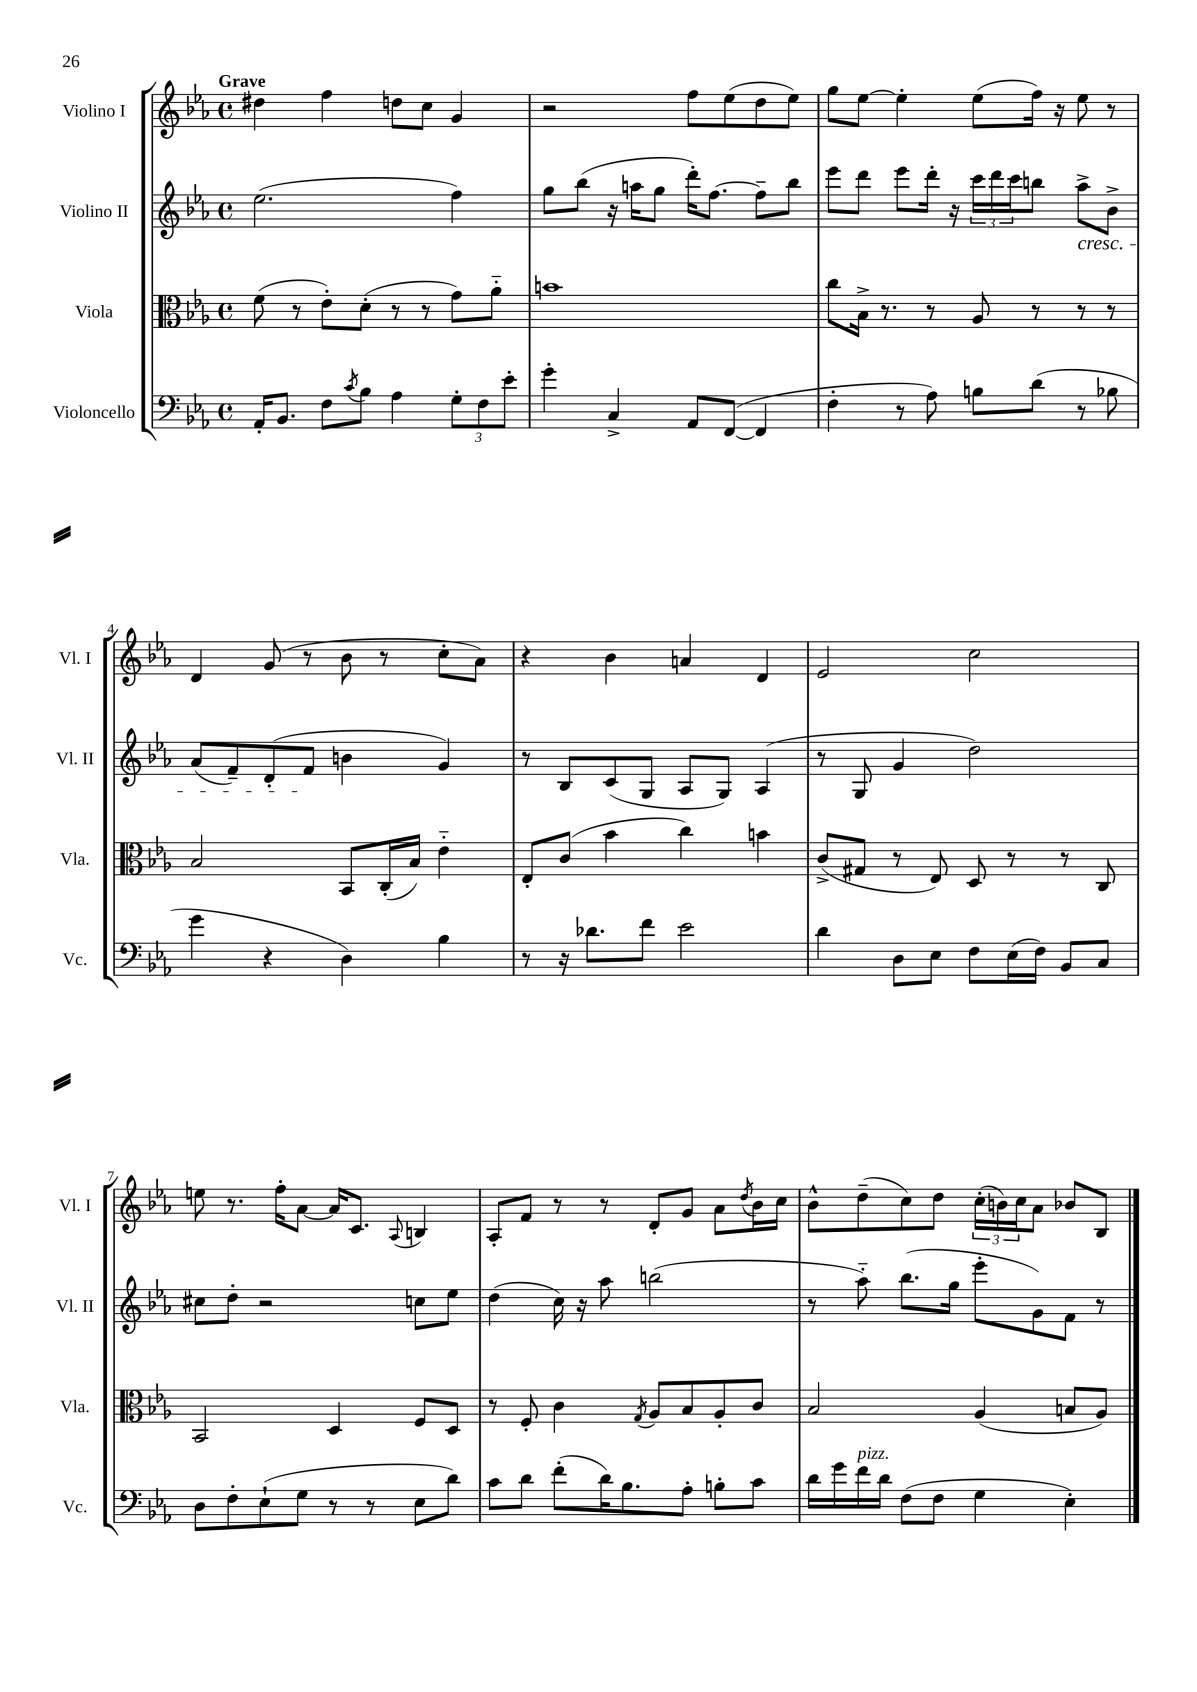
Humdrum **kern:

**kern	**kern	**kern	**kern
*staff4	*staff3	*staff2	*staff1
*clefF4	*clefC3	*clefG2	*clefG2
*k[b-e-a-]	*k[b-e-a-]	*k[b-e-a-]	*k[b-e-a-]
*M4/4	*M4/4	*M4/4	*M4/4
*met(c)	*met(c)	*met(c)	*met(c)
16AA-'	(8f	(2.ee-	4dd#
8.BB-	.	.	.
.	8r	.	.
8F	8e-')	.	4ff
8qc	.	.	.
8B-	(8d'	.	.
4A-	8r	.	8dd
.	8r	.	8cc
12G'	8g)	4ff)	4g
12F	.	.	.
.	8a-'~	.	.
12e-'	.	.	.
=	=	=	=
4g'	1b	8gg	2r
.	.	(8bb-	.
4C^	.	16r	.
.	.	16aa	.
.	.	8gg	.
8AA-	.	16ddd')	8ff
.	.	[8.ff	.
([8FF	.	.	(8ee-
4FF]	.	8ff~]	8dd
.	.	8bb-	8ee-)
=	=	=	=
4F'	8cc	8eee-	8gg
.	16B-^	8ddd	[8ee-
.	8.r	.	.
8r	.	8eee-	4ee-']
8A-)	8r	16ddd'	.
.	.	16r	.
8B	8A-	24ccc	(8ee-
.	.	24ddd	.
.	.	24ccc	.
(8d	8r	8bb	16ff)
.	.	.	16r
8r	8r	8aa-^	8ee-
8B-	8r	8b-^	8r
=	=	=	=
4g	2B-	(8a-	4d
.	.	8f~)	.
4r	.	(8d'	(8g
.	.	8f	8r
4D)	8BB-	4b	8b-
.	(16C'	.	8r
.	16B-)	.	.
4B-	4e-'~	4g)	8cc'
.	.	.	8a-)
=	=	=	=
8r	8E-'	8r	4r
16r	(8c	8B-	.
8.d-	.	.	.
.	4b-	(8c	4b-
8f	.	8G	.
2e-	4cc)	8A-	4a
.	.	8G)	.
.	4b	(4A-	4d
=	=	=	=
4d	(8c^	8r	2e-
.	8G#	8G	.
8D	8r	4g	.
8E-	8E-)	.	.
8F	8D	2dd)	2cc
(16E-	8r	.	.
16F)	.	.	.
8BB-	8r	.	.
8C	8C	.	.
=	=	=	=
8D	2BB-	8cc#	8ee
8F'	.	8dd'	8.r
(8E-`	.	2r	.
.	.	.	16ff'
8G	.	.	[8a-
8r	4D	.	16a-]
.	.	.	8.c
8r	.	.	.
.	.	.	8qqA-
8E-	8F	8cc	4B
8d)	8D	8ee-	.
=	=	=	=
8c	8r	(4dd	8A-'
8d	8F'	.	8f
(8f'	4c	16cc)	8r
.	.	16r	.
16d)	.	8aa-	8r
8.B-	.	.	.
.	8qG	.	.
.	8A-	(2bb	8d'
8A-'	8B-	.	8g
8B'	8A-'	.	8a-
.	.	.	8qdd
8c	8c	.	16b-
.	.	.	16cc
=	=	=	=
16d	2B-	8r	8b-^^
16g	.	.	.
16f	.	8aa-'~)	(8dd~
16d	.	.	.
(8F	.	(8.bb-	8cc)
8F	.	.	8dd
.	.	16gg	.
4G	(4A-	8eee-'	(24cc'
.	.	.	24b)
.	.	.	24cc
.	.	8g)	8a-
4E-')	8B	8f	8b-
.	8A-)	8r	8B-
==	==	==	==
*-	*-	*-	*-
